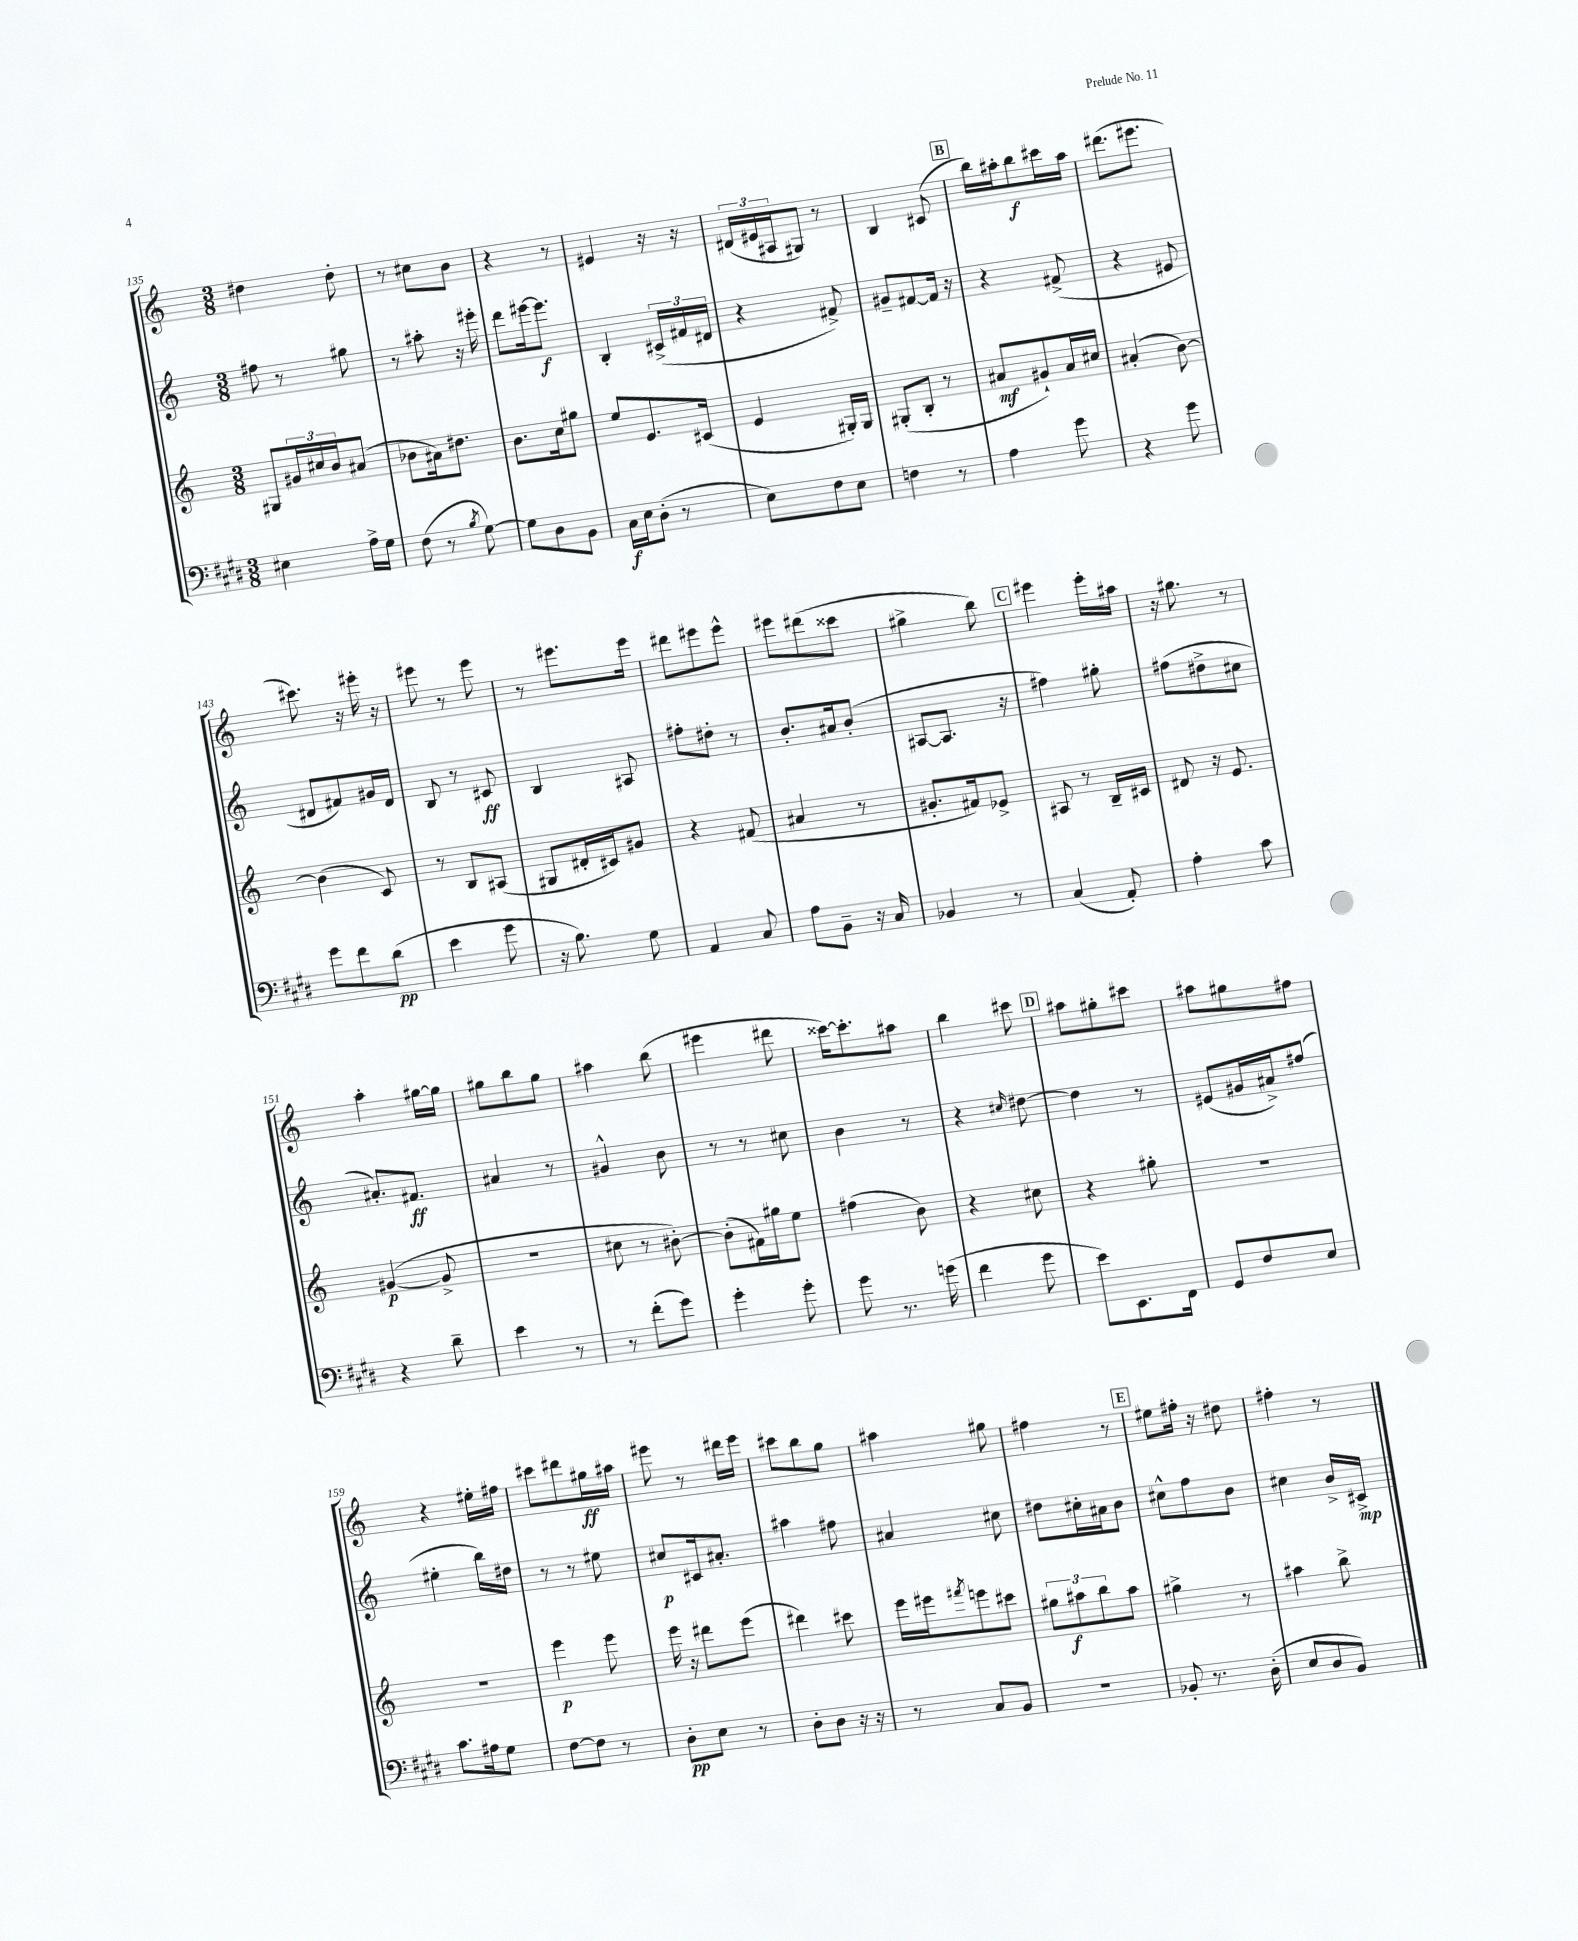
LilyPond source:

<<
\new StaffGroup <<
\new Staff = "s0" {
    \clef treble \key c \major \numericTimeSignature \time 3/8
    dis''4 dis''8-. |
    r8 cis''8 b'8 |
    r4 r8 |
    eis'4 r16 r16 |
    \tuplet 3/2 { dis'16( eis'16 ais16 } gis8) r8 |
    b4 cis'8( |
    \mark \markup { \box "B" } b''16) ais''16-. b''8\f cis'''16 ais''16 |
    dis'''8.( eis'''8. |
    cis'''8.) r16 eis'''16-. r16 |
    eis'''8 r8 eis'''8 |
    r8 eis'''8. eis'''16 |
    dis'''8 eis'''8 eis'''8-^ |
    eis'''8 dis'''8( cisis'''8 |
    gis''4-> b''8) |
    \mark \markup { \box "C" } eis'''4 eis'''16-. ais''16 |
    r16 gis''8. r8 |
    a''4-. gis''16~ gis''16 |
    gis''8 b''8 gis''8 |
    ais''4 b''8( |
    eis'''4 dis'''8 |
    cisis'''16~) cisis'''8.-. ais''8 |
    b''4 cis'''8 |
    \mark \markup { \box "D" } ais''8 gis''8-. cis'''8 |
    ais''8 gis''8 fis''8 |
    r4 eis''16-. fis''16 |
    cis'''8 dis'''8 gis''16\ff ais''16 |
    eis'''8 r8 dis'''16 eis'''16 |
    cis'''8 b''8 g''8 |
    ais''4 gis''8 |
    fis''4 r8 |
    \mark \markup { \box "E" } eis''8 fis''16-. r16 dis''8 |
    fis''4-. r8 \bar "|." |
}
\new Staff = "s1" {
    \clef treble \key c \major \numericTimeSignature \time 3/8
    fis''8 r8 gis''8 |
    r8 ais''8-. r16 eis'''16-. |
    d'''8 eis'''16~ eis'''8.\f |
    b4-. \tuplet 3/2 { cis'16->( fis'16 dis'16 } |
    r4 fis'8->) |
    gis'8-- fis'8~ fis'16 r16 |
    \mark \markup { \box "B" } r4 fis'8->( |
    r4 eis'8 |
    dis'8 fis'8) gis'16 dis'16 |
    b8 r8 cis'8\ff |
    b4 ais8 |
    fis''8-. dis''8-. r8 |
    b'8.-. ais'16 b'8-.( |
    ais8~ ais8. r16 |
    \mark \markup { \box "C" } fis''4) gis''8-. |
    fis''8( dis''8-> cis''8 |
    ais'8.-.) fis'8.\ff |
    ais'4 r8 |
    gis'4-^ b'8 |
    r8 r8 cis''8 |
    b'4 r8 |
    r4 \grace { cis''16 } dis''8~ |
    \mark \markup { \box "D" } dis''4 r8 |
    eis'8( gis'16 ais'16->) fis''8( |
    eis''4-. b''16) dis''16 |
    r8 r8 eis''8 |
    cis''8\p cis'16 ais'8.-. |
    ais''4 fis''8 |
    ais'4 cis''8 |
    dis''8 cis''16-. ais'16 b'8 |
    \mark \markup { \box "E" } cis''8-^ f''8 b'8 |
    cis''4 b'16-> cis'16->\mp \bar "|." |
}
\new Staff = "s2" {
    \clef treble \key c \major \numericTimeSignature \time 3/8
    gis8 \tuplet 3/2 { gis'16 cis''16 b'16 } ais'8( |
    bes'8 ais'16) dis''8. |
    b'8. c''16 gis''8 |
    e''8 e'8. cis'16( |
    e'4 gis16-.) gis16 |
    gis8-.( b8-. r8 |
    \mark \markup { \box "B" } ais'8\mf gis'8-!) ais'16 cis''16 |
    ais'4-.( b'8~) |
    b'4( c'8) |
    r8 b8 ais8( |
    gis8 dis'16-. cis'16) gis'8 |
    r4 fis'8( |
    ais'4 r8 |
    gis'8.-. fis'16) ees'8-> |
    \mark \markup { \box "C" } ais8 r8 b16-- cis'16 |
    dis'8 r16 e'8. |
    gis'4~\p( gis'8-> |
    R4. |
    cis''8 r8 bis'8~-.) |
    bis'8-.( fis'16) gis''16 e''8 |
    fis''4( b'8) |
    r4 cis''8 |
    \mark \markup { \box "D" } r4 gis''8-. |
    R4. |
    R4. |
    e'''4\p e'''8 |
    e'''16 r16 dis'''8 e'''8( |
    dis'''4) cis'''8 |
    e'''16 eis'''16 \acciaccatura { fis'''8 } e'''8 cis'''8 |
    \tuplet 3/2 { gis''8 ais''8\f b''8 } ais''8 |
    \mark \markup { \box "E" } gis''4-> r8 |
    ais''4 b''8-> \bar "|." |
}
\new Staff = "s3" {
    \clef bass \key e \major \numericTimeSignature \time 3/8
    eis4 a16-> gis16 |
    fis8( r8 \acciaccatura { b8 } gis8~) |
    gis8 dis8 b,8 |
    cis16\f e16 dis8-.( r8 |
    e8) fis8 e8 |
    f4 r8 |
    \mark \markup { \box "B" } a4 gis'8 |
    r4 gis'8 |
    gis'8 fis'8 dis'8\pp( |
    e'4 gis'8 |
    r16 b8.) gis8 |
    a,4 cis8 |
    a8 b,8-- r16 cis16 |
    bes,4 r8 |
    \mark \markup { \box "C" } cis4( a,8-.) |
    a4-. cis'8 |
    r4 dis'8-- |
    e'4 r8 |
    r8 fis'8-.( gis'8) |
    gis'4-. gis'8-. |
    gis'8 r8. g'16( |
    fis'4 gis'8 |
    \mark \markup { \box "D" } e'8) e,8. fis,16 |
    gis,8 fis8 e8 |
    cis'8. ais16 gis8 |
    fis8~ fis8 r8 |
    dis8-.\pp e8 r8 |
    dis8-. dis8 r16 r16 |
    r8 cis8 b,8 |
    R4. |
    \mark \markup { \box "E" } bes,8-. r8. dis16-.( |
    e8 dis8 b,8) \bar "|." |
}
>>
>>
\layout { \context { \Score currentBarNumber = #135 } }
